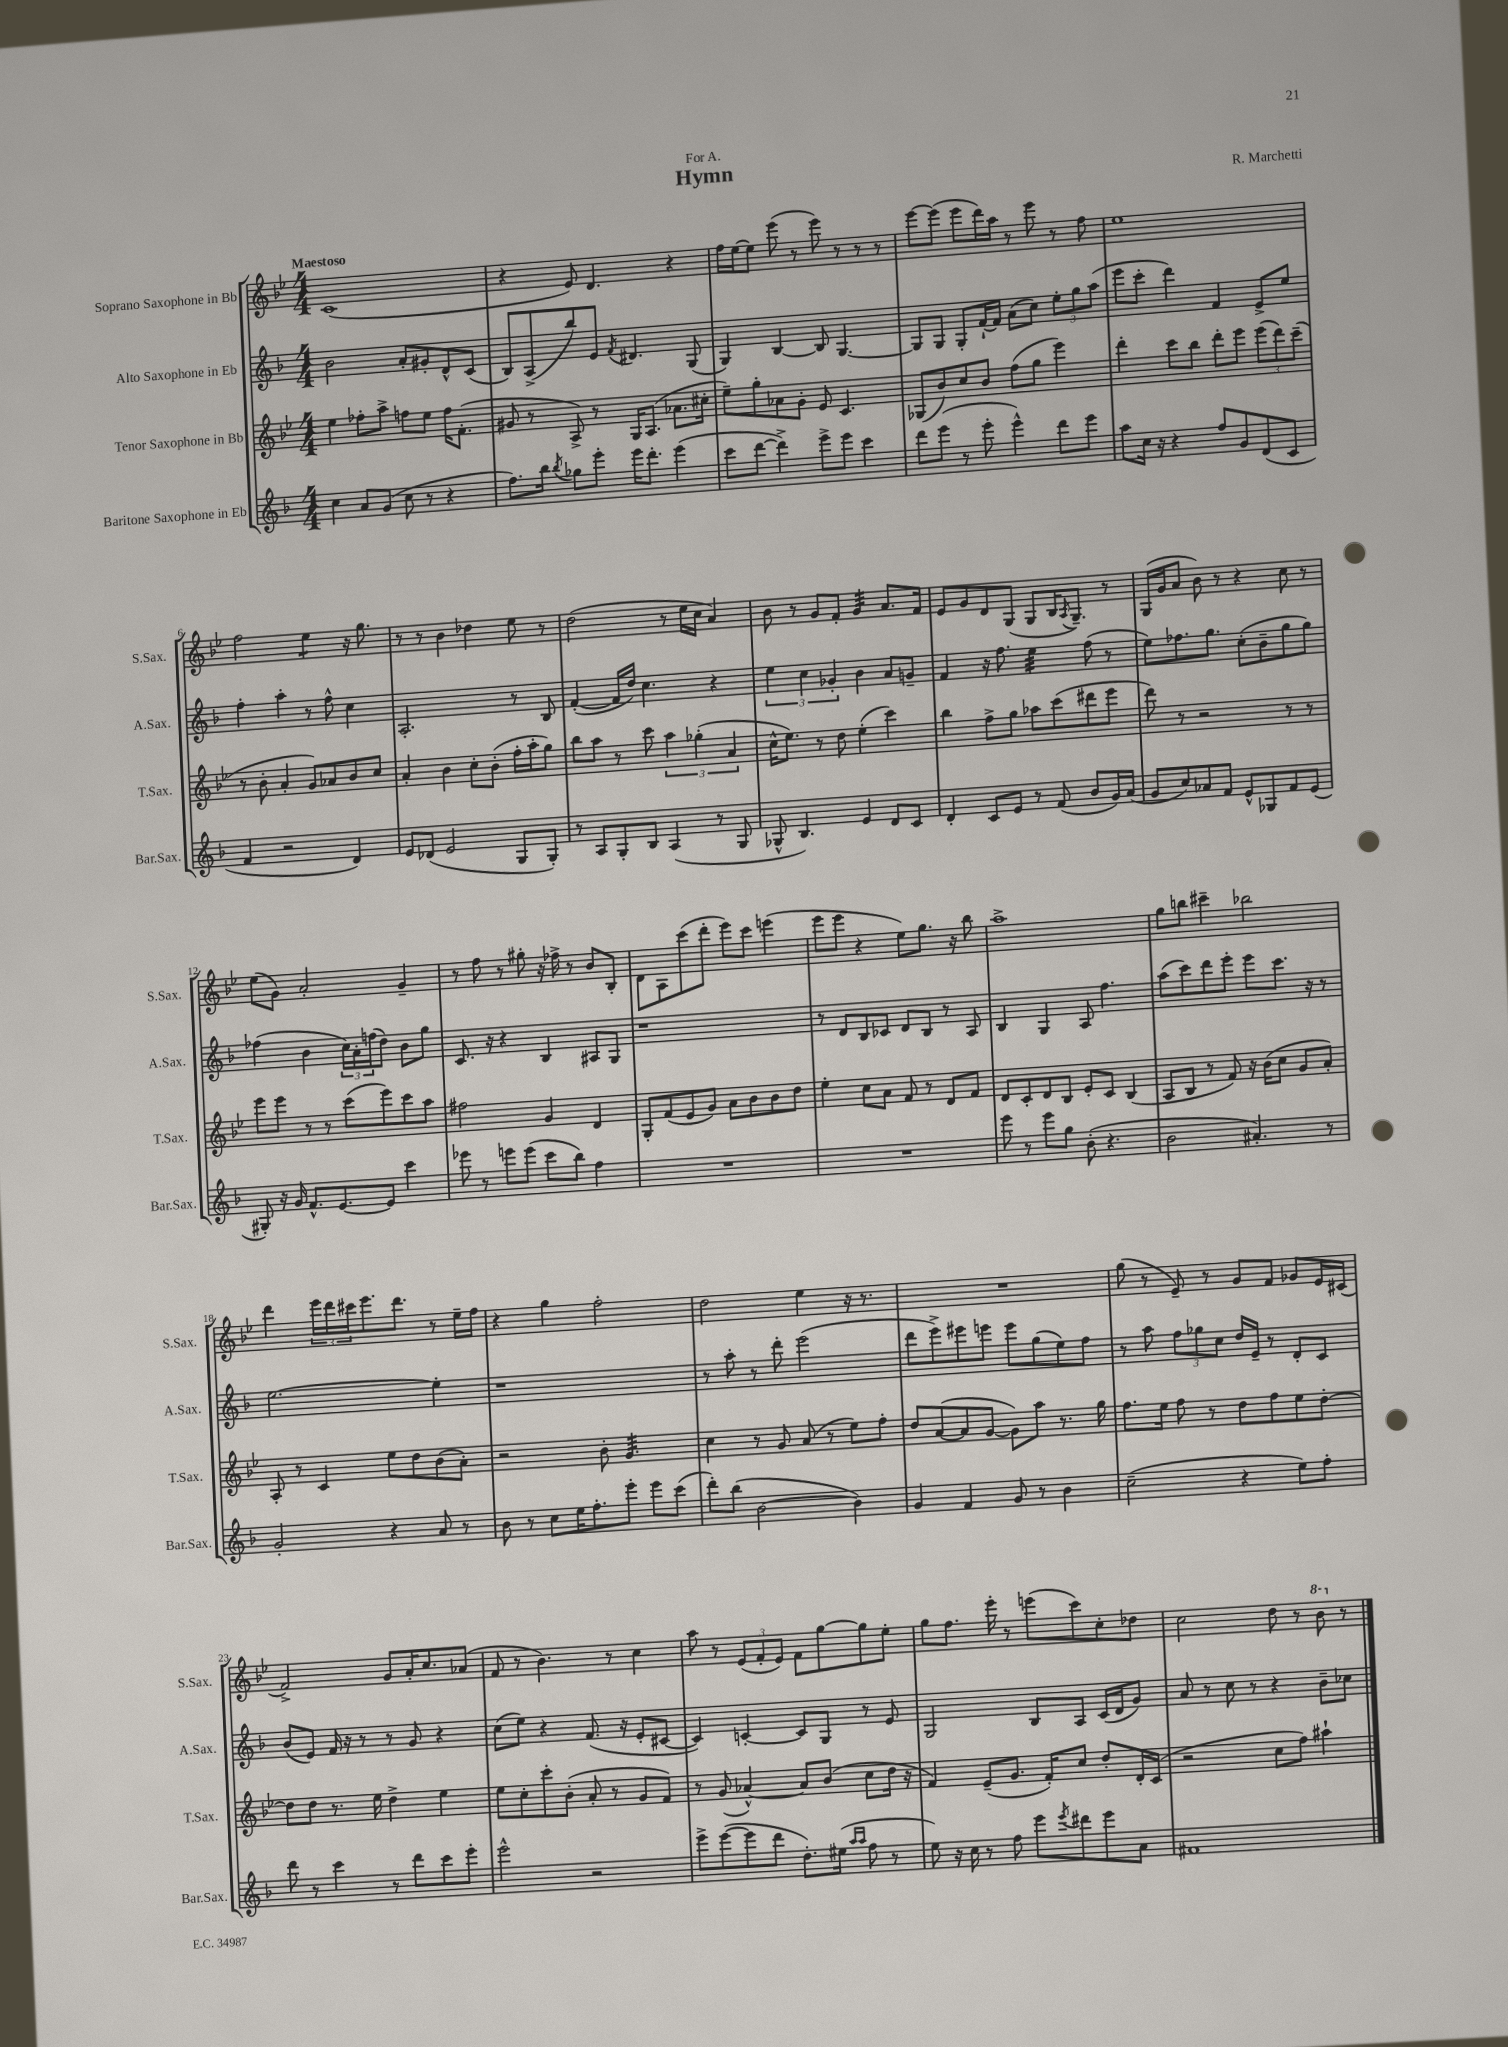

**kern	**kern	**kern	**kern
*part4	*part3	*part2	*part1
*staff4	*staff3	*staff2	*staff1
*I"Baritone Saxophone in Eb	*I"Tenor Saxophone in Bb	*I"Alto Saxophone in Eb	*I"Soprano Saxophone in Bb
*I'Bar.Sax.	*I'T.Sax.	*I'A.Sax.	*I'S.Sax.
*clefG2	*clefG2	*clefG2	*clefG2
*k[b-]	*k[b-e-]	*k[b-]	*k[b-e-]
*M4/4	*M4/4	*M4/4	*M4/4
=1	=1	=1	=1
!	!	!	!LO:TX:a:B:t=Maestoso
4cc\	4ee-\	2b-\	(1c
8a/L	8ff-X'\L	.	.
(8g/J	8aa^\J	.	.
8cc\	8ffn\L	8a'/L	.
8r	8ee-\J	8g#X'/	.
4r	16ff\KL	8d^^/	.
.	(8.f'\J	.	.
.	.	(8c/J	.
=2	=2	=2	=2
8.ff\L)	8g#X/	8B-/L)	4r
.	8r	(8A^/	.
16bb-\Jk	.	.	.
8qbb-/	.	.	.
8gg-X\L	8A^/)	8bb-/)	8e-/)
8eee'\J	8r	8e/J	4.d/
.	.	8qf/	.
16eee\KL	16G/KL	4.d#X/	.
8.ddd'\J	(8.A/J	.	.
(4eee\	8.a-X\L	.	4r
.	.	(8G/	.
.	16cc#X'\Jk	.	.
=3	=3	=3	=3
8ccc\L	8ee-~\L)	4G/)	16ff\LL
.	.	.	[16ee-\J
[8ddd\J	8gg'\	.	8ee-\J]
4ddd^\])	8a-X\	[4B-/	(8eee-\
.	8g'\J	.	8r
8eee^\L	8e-/	8B-/]	8eee-\)
8eee\J	4.c/	[4.G/	8r
4ccc\	.	.	8r
.	.	.	8r
=4	=4	=4	=4
8ddd\L	(8G-X/L	8G/L]	[8eee-\L
(8eee\J	8b-/)	8G/J	(8eee-\J]
8r	8cc/	8G'/L	8eee-\L
8eee'\	8b-/J	[16f`/L	16ddd\L)
.	.	16f/JJ]	16aa\JJ
4eee^^\)	(8ff\L	(8a\L	8r
.	8gg\J	8cc\J)	8eee-\
8ddd\L	4eee-\)	12ee'\L	8r
.	.	12gg\	.
8eee\J	.	.	8ff\
.	.	(12aa\J	.
=5	=5	=5	=5
8aa\L	4ddd'\	8eee\L	1ee-
16cc\Jk	.	8ccc'\J	.
16r	.	.	.
4r	8ccc\L	4ddd\)	.
.	8bb-\J	.	.
8ff/L	8ddd'\L	4f/	.
8g/	8eee-\J	.	.
(8d/	(12eee-\L	8e^/L	.
.	12ddd\)	.	.
8c/J	.	8ee/J	.
.	(12ccc~\J	.	.
!!LO:LB:g=z
=6	=6	=6	=6
4f/	8r	4ff'\	2ff\
.	8b-'\	.	.
2r	4a'/	4aa'\	.
*	*	*	*tremolo
.	8g/L)	8r	8ee-\L
.	8a-X/	8ff^^\	8ee-\J
*	*	*	*Xtremolo
4d/)	8b-/	4cc\	16r
.	.	.	8.gg\
.	8cc/J	.	.
=7	=7	=7	=7
8e/L	4a'/	2.A'/	8r
(8d-X/J	.	.	8r
2e/	4b-\	.	4b-\
.	8cc'\L	.	4dd-X\
.	(8b-'\J	.	.
8G/L	16ff'\LL	8r	8ee-\
.	16aa'\J	.	.
8G'/J)	8gg\J)	8B-/	8r
=8	=8	=8	=8
8r	8bb-\L	([4f'/	(2dd\
8A/L	8aa\J	.	.
8G'/	8r	16f/LL]	.
.	.	16dd/JJ)	.
8B-/J	8ccc\	4.cc\	.
(4A/	6aa\	.	8r
.	.	.	16ee-\LL
.	(6gg-X'\	.	.
.	.	.	16cc\JJ
8r	.	4r	4a/)
.	6a/	.	.
8G/	.	.	.
=9	=9	=9	=9
8G-X^^/	16cc^^\KL	6ee\	8b-\
.	8.ee-\J)	.	.
4.B-/)	.	.	8r
.	.	6cc\	.
.	8r	.	8g/L
.	.	6g-X'/	.
.	8dd\	.	8f'/J
*	*	*	*tremolo
4e/	(4ee-'\	4b-\	32g/LLL
.	.	.	32g/
.	.	.	32g/
.	.	.	32g/
.	.	.	32g/
.	.	.	32g/
.	.	.	32g/
.	.	.	32g/JJJ
*	*	*	*Xtremolo
8d/L	4ccc\)	8a/L	8.a/L
8c/J	.	8gn~/J	.
.	.	.	16f/Jk
=10	=10	=10	=10
4d'/	4bb-\	4f/	8e-/L
.	.	.	8g/
8c/L	8ff^\L	16r	8d/
.	.	8.ff\	.
8e/J	8gg\J	.	(8G/J
*	*	*tremolo	*
8r	8aa-X\L	32ee\LLL	8G/L
.	.	32ee\	.
.	.	32ee\	.
.	.	32ee\	.
(8f/	(8ccc\	32ee\	16B-/K
.	.	32ee\	.
.	.	.	8qA/
.	.	32ee\	8.G~/J)
.	.	32ee\JJJ	.
*	*	*Xtremolo	*
8b-/L	8ddd#X\	(8ff\	.
16g/L)	8eee-\J	8r	8r
(16a/JJ	.	.	.
=11	=11	=11	=11
8g/L	8ddd\)	8ee\L)	(16G/LL
.	.	.	16g/J
8cc/)	8r	8.ff-X\	8a/J
8a-X/	2r	.	8b-\)
.	.	8.gg\J	.
8f/J	.	.	8r
8e^^/L	.	(8cc'\L	4r
8G-X/	.	8b-~\	.
8f/	8r	8gg\	8cc\
(8e/J	8r	8gg\J)	8r
!!LO:LB:g=z
=12	=12	=12	=12
8G#X'/)	8eee-\L	(4ff-X\	(8ee-\L
16r	8eee-\J	.	8g\J)
16g/	.	.	.
8.f^^/L	8r	4b-\	2a'/
.	8r	.	.
[8.e/	.	.	.
.	(8ccc\L	24cc\LL)	.
.	.	24a'\	.
.	.	(24ffn\J	.
8e/J]	8eee-\)	8dd\J)	.
4ccc\	8ccc\	8b-\L	4g~/
.	8aa\J	8gg\J	.
=13	=13	=13	=13
8eee-X\	2ff#X\	8.c/	8r
8r	.	.	8ff\
.	.	16r	.
8eeen\L	.	4r	8r
(8eee\J	.	.	8gg#X'\
8ccc\L	4g/	4B-/	16r
.	.	.	16ff-X^\
8bb-\J)	.	.	8r
4ff\	4d/	8A#X/L	8b-/L
.	.	8G/J	8B-'/J
=14	=14	=14	=14
1r	8G'/L	1r	8d\L
.	(8f/	.	8A\
.	8e-/	.	(8ccc\
.	8g/J)	.	8ddd'\J
.	8a\L	.	8eee-\L)
.	8b-\	.	8ccc\J
.	8b-\	.	(4eeen\
.	8dd\J	.	.
=15	=15	=15	=15
1r	4ee-'\	8r	8eee-\L
.	.	8d/L	8eee-\J
.	8cc\L	8B-/	4r
.	8a\J	8c-X/J	.
.	8f/	8d/L	8ee-\L)
.	8r	8B-/J	8.gg\J
.	8d/L	8r	.
.	.	.	16r
.	8f/J	8A/	8bb-\
=16	=16	=16	=16
8eee\	8d/L	4B-/	1aa^
8r	8c'/	.	.
8eee\L	8d/	4G/	.
8gg\J	8B-/J	.	.
(8b-'\	8e-'/L	8A/	.
4.r	8c/J	4.ff\	.
.	(4B-/	.	.
=17	=17	=17	=17
2b-\	8A/L	(8aa\L	8gg\L
.	8B-/J	8ccc\)	8bbn\J
.	8r	8ddd\	4ccc#X~\
.	8f/)	8eee'\J	.
4.a#X'/)	16r	8eee\L	2bb-X\
.	(16b-\KL	.	.
.	8cc\J	8.ccc\J	.
.	8g/L	.	.
.	.	16r	.
8r	8a'/J)	8r	.
!!LO:LB:g=z
=18	=18	=18	=18
2g'/	8A'/	[2.ee\	4ddd\
.	8r	.	.
.	4c/	.	24eee-\LL
.	.	.	24ddd\
.	.	.	24ccc#X\J
.	.	.	8.eee-\
4r	8ee-\L	.	.
.	.	.	8.ddd\J
.	8dd\	.	.
8a/	(8b-\	4ee'\]	8r
8r	8a'\J)	.	16ee-~\LL
.	.	.	16ff\JJ
=19	=19	=19	=19
8b-\	2r	1r	4r
8r	.	.	.
8cc\L	.	.	4gg\
16ee\K	.	.	.
8.ff'\	.	.	.
.	8b-'\	.	2ff'\
*	*tremolo	*	*
8eee'\J	32g/LLL	.	.
.	32g/	.	.
.	32g/	.	.
.	32g/	.	.
8eee\L	32g/	.	.
.	32g/	.	.
.	32g/	.	.
.	32g/	.	.
(8ccc\J	32g/	.	.
.	32g/	.	.
.	32g/	.	.
.	32g/JJJ	.	.
*	*Xtremolo	*	*
=20	=20	=20	=20
8ddd'\L)	4cc\	8r	2dd\
(8bb-\J	.	8aa'\	.
[2b-\	8r	8r	.
.	8g/	8ddd'\	.
.	(8a/	(2eee\	4ee-\
.	8r	.	.
4b-\])	8ee-\L)	.	16r
.	.	.	8.r
.	8ff'\J	.	.
=21	=21	=21	=21
4g/	8dd/L	8ddd\L	1r
.	([8a/	8eee^\)	.
4f/	8a/]	8eee#X\	.
.	[8g/J	8eeen\J	.
8g/	8g\L])	8eee\L	.
8r	8aa\J	(8gg\	.
4b-\	8.r	8ee\)	.
.	.	8ff\J	.
.	16gg\	.	.
=22	=22	=22	=22
(2cc~\	8.ff\L	8r	(8gg\
.	.	8aa\	8r
.	16ee-\Jk	.	.
.	8ff\	12ff\L	8e-~/)
.	.	12gg-X\	.
.	8r	.	8r
.	.	12cc\J	.
4r	8dd\L	16dd/LL	8g/L
.	.	16e~/JJ	.
.	8ff\	8r	8f/J
8ee\L)	8ee-\	8d'/L	8g-X/L
8ff'\J	[8dd'\J	8c/J	16e-/L
.	.	.	(16c#X/JJ
!!LO:LB:g=z
=23	=23	=23	=23
8ddd\	8dd\L]	(8b-/L	2f^/)
8r	8dd\J	8e/J)	.
4ccc\	8.r	16f/	.
.	.	16r	.
.	.	8r	.
.	16ee-\	.	.
8r	4dd^\	8r	8g/L
8ddd\L	.	8g/	16a'/K
.	.	.	8.cc/
8ccc\	4ee-\	4r	.
8eee'\J	.	.	(8a-X/J
=24	=24	=24	=24
2eee^^\	8ee-\L	(8cc\L	8f/
.	8cc'\	8ee\J)	8r
.	8ccc'\	4r	4.b-\)
.	(8b-'\J	.	.
2r	8a'/	(8.f/	.
.	8r	.	8r
.	.	16r	.
.	8g/L	8e'/L	4cc\
.	8f/J)	[8c#X/J	.
=25	=25	=25	=25
8eee^\L	8r	4c#/])	8aa\
([8eee\	(8g/	.	8r
8eee\]	[4a-X^^/)	[4cn'/	(12e-/L
.	.	.	12f'/
8ddd\J	.	.	.
.	.	.	12e-/J)
8.dd'\L)	8a-/L]	8c/L]	8f\L
.	(8b-/J	8G/J	[8gg\
(16ee#X\Jk	.	.	.
16qqaa/LL	.	.	.
16qqaa/JJ	.	.	.
8ff\	8cc\L	8r	8gg\]
8r	16dd\Jk	8e/	8ee-'\J
.	16r	.	.
=26	=26	=26	=26
8ee\)	4f/)	2G/	8gg\L
16r	.	.	8.ff\J
16cc\	.	.	.
8r	(8e-~/L	.	.
.	.	.	16eee-'\
8ff\	8.g/J	.	8r
8eee\L	.	8B-/L	(8eeen\L
.	16f'/KL)	.	.
8qeee/	.	.	.
8ddd#X\	8cc/J	8A/J	8ccc\)
8eee\	8dd'/L	(16c/LL	8cc'\
.	.	16d/J	.
8a\J	16d'/L	8g/J)	8dd-X\J
.	(16c/JJ	.	.
=27	=27	=27	=27
1f#X	2r	8a/	2cc\
.	.	8r	.
.	.	8cc\	.
.	.	8r	.
.	8cc\L	4r	8dd\
.	8ff\J)	.	8r
*	*	*	*8va
.	4aa#X`\	8b-~\L	8bb-\
*	*	*	*X8va
.	.	8cc-X\J	8r
==	==	==	==
*-	*-	*-	*-
